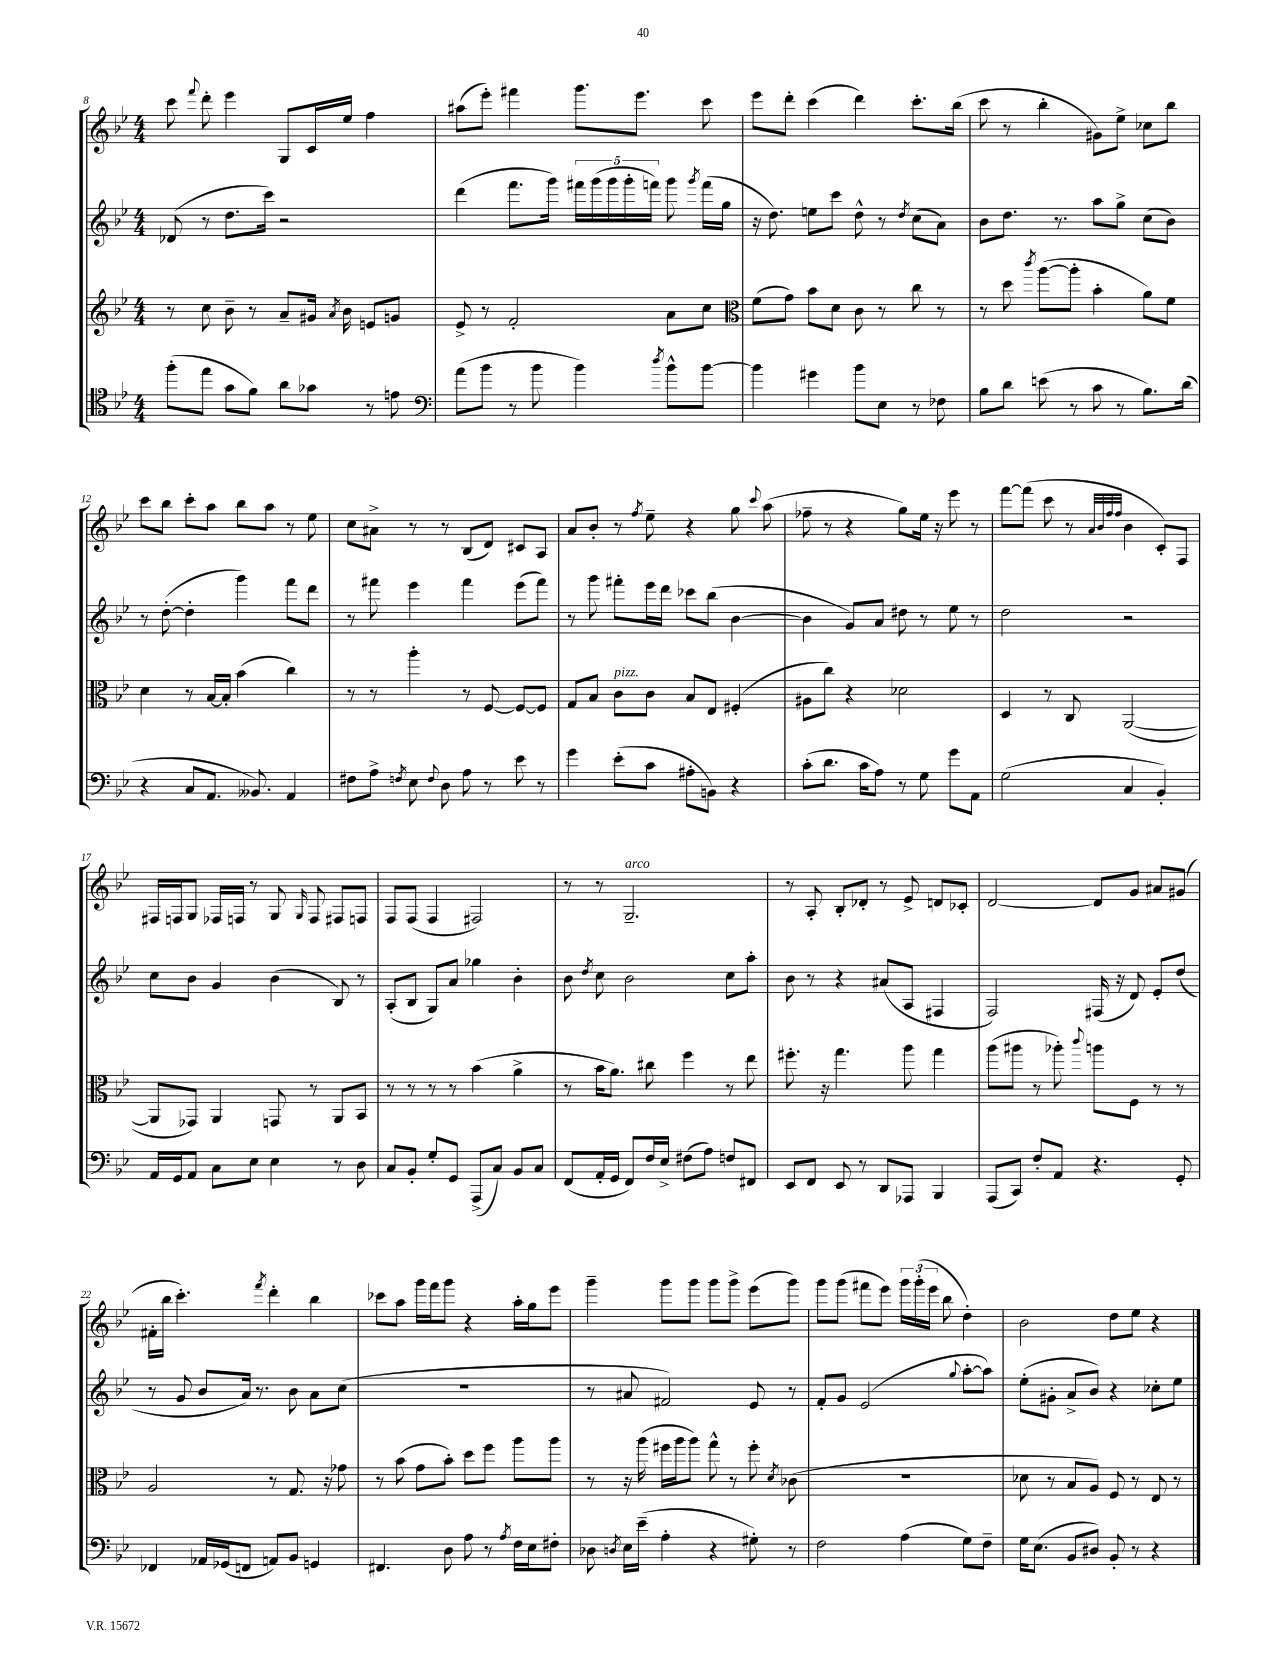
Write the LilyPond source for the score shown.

<<
\new StaffGroup <<
\new Staff = "s0" {
    \clef treble \key bes \major \numericTimeSignature \time 4/4
    \autoBeamOff c'''8 \appoggiatura { f'''8 } d'''8-. ees'''4 g8[ c'16 ees''16] f''4 |
    ais''8[( ees'''8]-.) fis'''4 g'''8.[ ees'''8.] c'''8 |
    ees'''8[ d'''8]-. c'''4( d'''4) c'''8.[-. bes''16]( |
    c'''8 r8 bes''4-. gis'8[) ees''8]-> ces''8[ bes''8] |
    c'''8[ bes''8] c'''8[-. a''8] bes''8[ a''8] r8 ees''8 |
    c''8[ ais'8]-> r8 r8 bes8[( d'8]) cis'8[ a8] |
    a'8[ bes'8]-. r8 \acciaccatura { f''8 } ees''8-- r4 g''8 \appoggiatura { c'''8 } a''8( |
    fes''8-- r8 r4 g''8[) ees''16] r16 ees'''8 r8 |
    f'''8[~ f'''8]( c'''8 r8 \grace { a'32[ bes'32 f''32 f''32] } bes'4 c'8[-.) f8] |
    fis16[ f16 g8] fes16[ f16] r8 g8 \grace { g16 } f8 fis8[ f8] |
    f8[ f8]( f4 fis2) |
    r8 r8 g2.--^\markup { \italic "arco" } |
    r8 a8-. bes8[-. des'8]-. r8 ees'8-> d'8[ ces'8]-. |
    d'2~ d'8[ g'8] ais'8[ gis'8]( |
    fis'16[-. bes''16] c'''4.-.) \acciaccatura { f'''8 } d'''4-. bes''4 |
    ces'''8[ a''8] g'''16[ f'''16 g'''8] r4 a''16[-. g''16 ees'''8] |
    g'''4-- g'''8[ g'''8] g'''8[ g'''8]-> ees'''8[( g'''8]) |
    g'''8[ g'''8]( fis'''8[ ees'''8]) \tuplet 3/2 { g'''16[ g'''16-.( ees'''16] } bes''8 d''4-.) |
    bes'2 d''8[ ees''8] r4 \bar "|." |
}
\new Staff = "s1" {
    \clef treble \key bes \major \numericTimeSignature \time 4/4
    \autoBeamOff des'8( r8 d''8.[ c'''16]) r2 |
    d'''4( f'''8.[ g'''16]) \tuplet 5/4 { fis'''16[ g'''16( g'''16 g'''16-. f'''16]) } g'''8 \acciaccatura { g'''8 } f'''16[( g''16] |
    r16 d''8.) e''8[ c'''8] d''8-^ r8 \acciaccatura { d''8 } c''8[( a'8]) |
    bes'8[ d''8.] r8. a''8[ g''8]-> c''8[( bes'8]) |
    r8 d''8~-.( d''4-. g'''4) f'''8[ d'''8] |
    r8 fis'''8 ees'''4 fis'''4 ees'''8[( fis'''8]) |
    r8 g'''8 fis'''8[-. ees'''16 d'''16] ces'''8[ bes''8]( bes'4~ |
    bes'4 g'8[) a'8] dis''8 r8 ees''8 r8 |
    d''2 r2 |
    c''8[ bes'8] g'4 bes'4( bes8) r8 |
    a8[-.( bes8] g8[) a'8] ges''4 bes'4-. |
    bes'8 \acciaccatura { d''8 } c''8 bes'2 c''8[ a''8]-. |
    bes'8 r8 r4 ais'8[( a8] fis4 |
    f2) fis16( r16 d'8) ees'8[-. d''8]( |
    r8 g'8 bes'8[ a'16]) r8. bes'8 a'8[ c''8]( |
    R1 |
    r8 ais'8 fis'2) ees'8 r8 |
    f'8[-. g'8] ees'2( \appoggiatura { g''8 } a''8[~-. a''8]) |
    ees''8[-.( gis'8]-. a'8[-> bes'8]) r4 ces''8[-. ees''8] \bar "|." |
}
\new Staff = "s2" {
    \clef treble \key bes \major \numericTimeSignature \time 4/4
    \autoBeamOff r8 c''8 bes'8-- r8 a'8[-- gis'16] \acciaccatura { a'8 } bes'16 e'8[ g'8] |
    ees'8-> r8 f'2-. a'8[ c''8] |
    \clef alto f'8[( g'8]) bes'8[ d'8] c'8 r8 c''8 r8 |
    r8 d''8 \acciaccatura { c'''8 } a''8[~( a''8]-. bes'4-. a'8[) f'8] |
    d'4 r8 bes16[~ bes16]-. bes'4( c''4) |
    r8 r8 a''4-. r8 f8~ f8[~ f8] |
    g8[ bes8] c'8[^\markup { \italic "pizz." } c'8] bes8[ ees8] fis4-.( |
    ais8[ c''8]) r4 des'2 |
    d4 r8 c8 a,2~( |
    a,8[ ges,8]) a,4 g,8 r8 a,8[ bes,8] |
    r8 r8 r8 r8 bes'4( a'4-> |
    r8 bes'16[ a'8.]) cis''8 f''4 r8 ees''8 |
    fis''8.-. r16 g''4. a''8 g''4 |
    a''8[( ais''8] r8 aes''8-.) \appoggiatura { c'''8 } a''8[ f8] r8 r8 |
    a2 r8 g8. r16 ges'8 |
    r8 bes'8( g'8[ bes'8]-.) d''8[ f''8] a''8[ a''8] |
    r8 r16 a''16( fis''16[ a''16 a''8]) g''8-^ r8 fis''8-. \acciaccatura { d'8 } ces'8( |
    R1 |
    des'8 r8 bes8[ a8]) f8 r8 ees8 r8 \bar "|." |
}
\new Staff = "s3" {
    \clef tenor \key bes \major \numericTimeSignature \time 4/4
    \autoBeamOff f''8[-.( ees''8] g'8[ f'8]) a'8[ ges'8] r8 e'8 |
    \clef bass a'8[( bes'8] r8 bes'8 bes'4) \acciaccatura { d''8 } bes'8[-^ bes'8]~ |
    bes'4 gis'4 bes'8[ ees8] r8 fes8 |
    bes8[ d'8] e'8( r8 c'8 r8 bes8.[) d'16]( |
    r4 c8[ a,8.] beses,8.) a,4 |
    fis8[ a8]-> \acciaccatura { f8 } ees8 \appoggiatura { f8 } d8 a8 r8 ees'8 r8 |
    g'4 ees'8[-.( c'8] ais8[-. b,8]) r4 |
    c'8[-.( d'8.] c'16[ a8]) r8 g8 g'8[ a,8] |
    g2( c4 bes,4-.) |
    a,16[ g,16 a,8] c8[ ees8] ees4 r8 d8 |
    c8[ bes,8]-. g8[-. g,8] a,,8[->( c8]) bes,8[ c8] |
    f,8[( a,16-. g,16] f,8[) f16 ees16]-> fis8[( a8]) f8[ fis,8] |
    ees,8[ f,8] ees,8 r8 d,8[ aes,,8] bes,,4 |
    a,,8[( c,8]) f8[-. a,8] r4. g,8-. |
    fes,4 aes,16[ ges,16( f,8] a,8[) bes,8] g,4 |
    fis,4. d8 a8 r8 \acciaccatura { a8 } f16[ ees16 fis8]-. |
    des8 \acciaccatura { d8 } ees16[ ees'16]--( a4-. r4 gis8-.) r8 |
    f2 a4( g8[) f8]-- |
    g16[ ees8.]( bes,8[ dis8]) bes,8-. r8 r4 \bar "|." |
}
>>
>>
\layout { \context { \Score currentBarNumber = #8 } }
